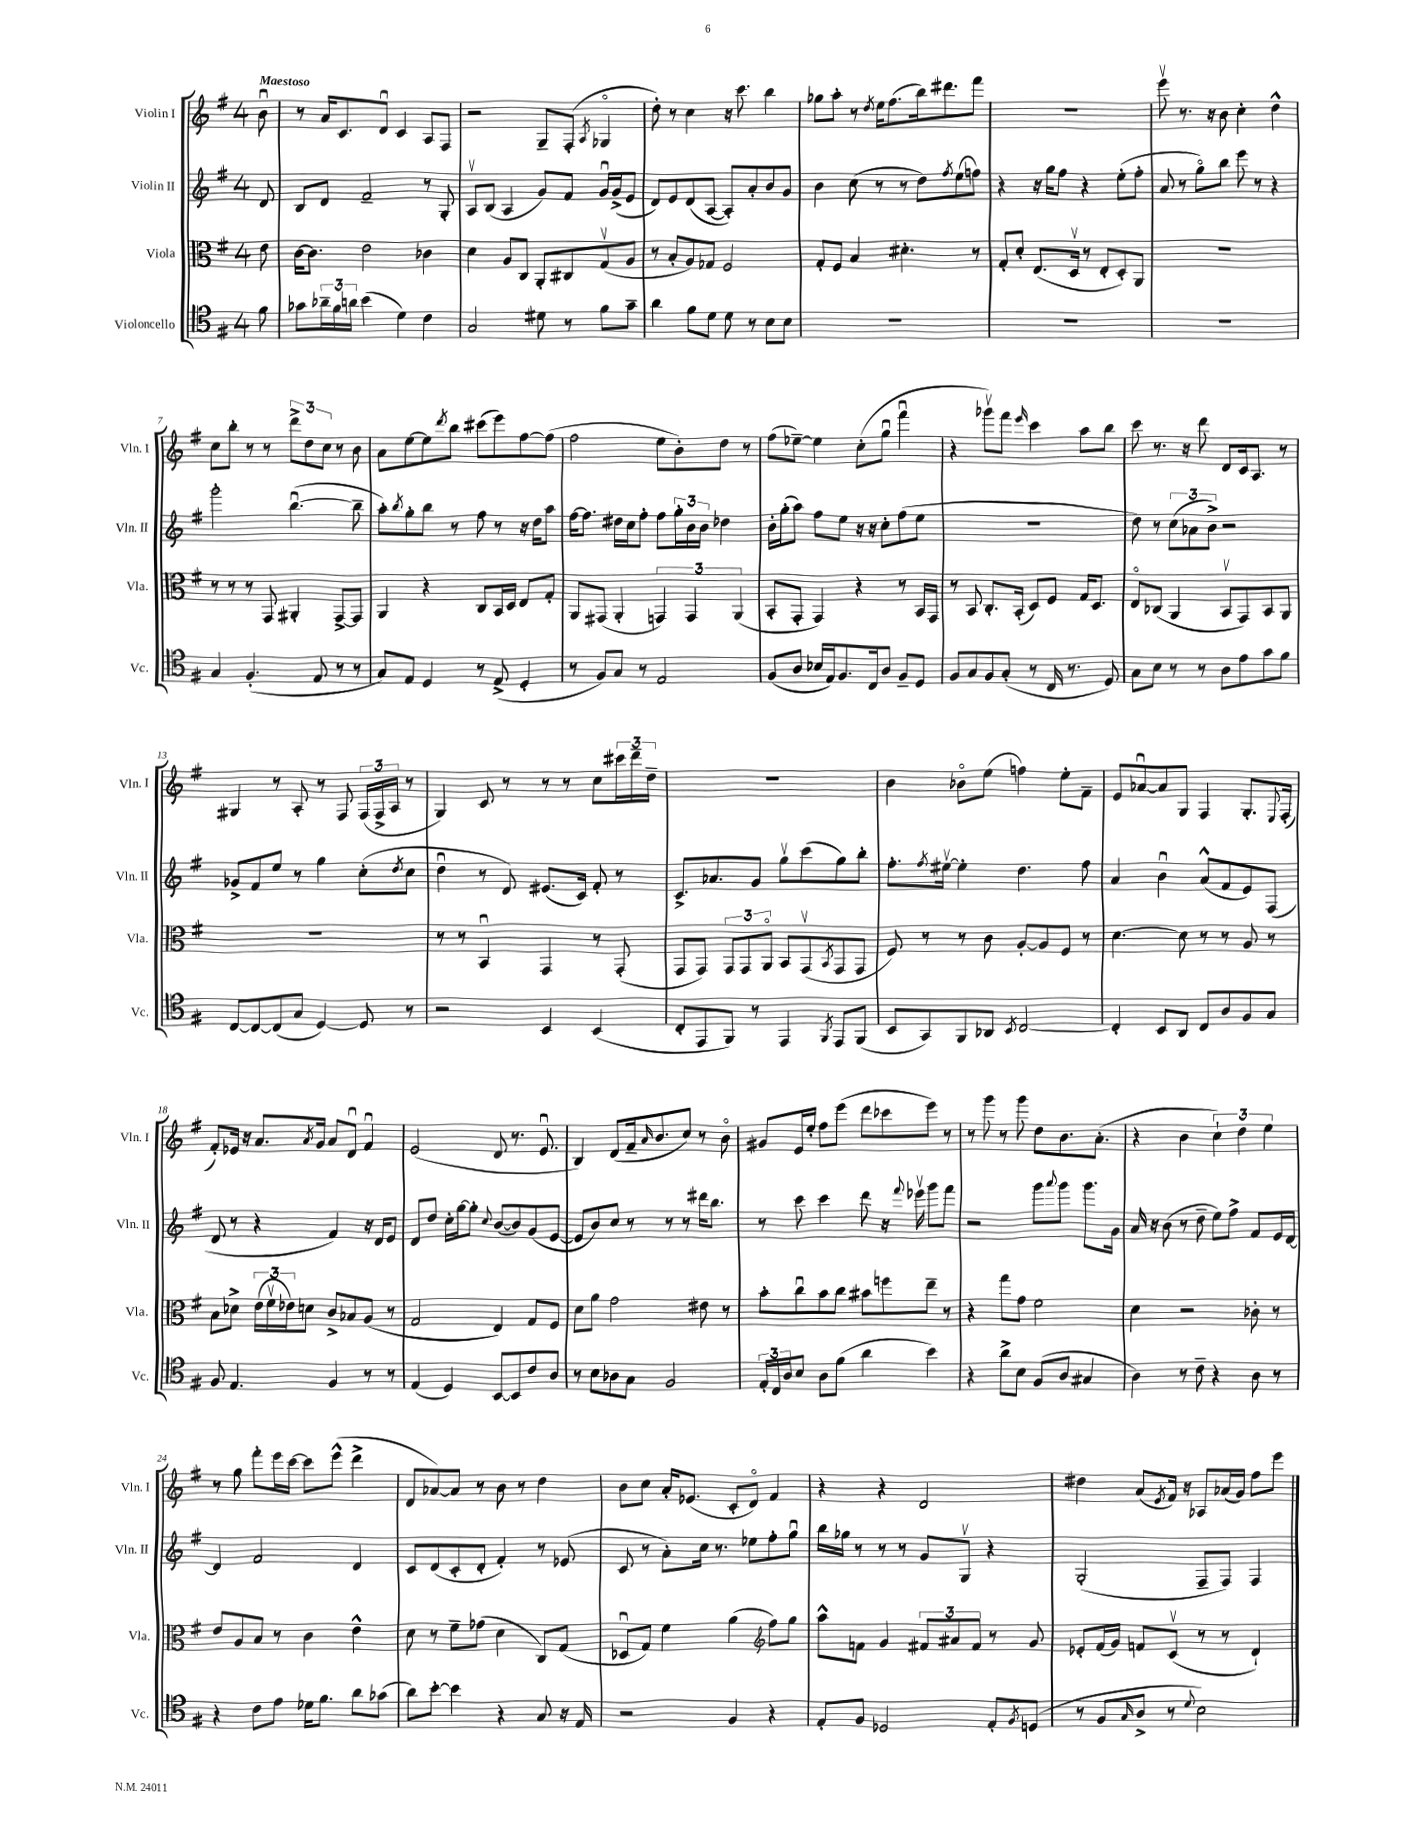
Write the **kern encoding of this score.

**kern	**kern	**kern	**kern
*staff4	*staff3	*staff2	*staff1
*clefC4	*clefC3	*clefG2	*clefG2
*k[f#]	*k[f#]	*k[f#]	*k[f#]
*M4/4	*M4/4	*M4/4	*M4/4
8f#\	8e\	8d/	8bu\
=	=	=	=
8g-\L	[16c\LK	8B/L	8r
.	8.c\]J	.	.
24a-~\L	.	8d/J	16a/LK
24f#\	.	.	.
.	.	.	8.c/
24a\JJ	.	.	.
(4b\	2e\	2f#~/	.
.	.	.	8du/J
4d\)	.	.	4c/
4c\	4c-\	8r	8A/L
.	.	8G'/	8F#/J
=	=	=	=
2G/	4d\	8Av/L	2r
.	.	(8B/J	.
.	8A/L	4A/	.
.	8C/J	.	.
8d#\	8AA'/L	8g/L)	8G~/L
8r	8C#/	8f#/J	(8F#'/J
.	.	.	8qA/
8f#\L	(8Gv/	16gu/LL	4G-o/
.	.	(16g^/J	.
8g~\J	8A/J	8e/J	.
=	=	=	=
4a\	8r	8d/L)	8dd'\)
.	8B'/L	8e/	8r
8f#\L	8A/)	(8d/	4cc\
8d\J	8G-/J	[8A/J	.
8d\	2F#/	8A'/]L)	16r
.	.	.	8.ccc\
8r	.	8a'/	.
8B\L	.	8b/	4bb\
8B\J	.	8g/J	.
=	=	=	=
1r	8G'/L	4b\	8gg-\L
.	8F#/J	.	8aa'\J
.	4B/	(8cc\	8r
.	.	.	8qdd/
.	.	8r	16ee\LK
.	.	.	(8.ff#\
.	4.d#'\	8r	.
.	.	8dd\L)	16bb\k)
.	.	.	8.ddd#\
.	.	8qff#/	.
.	.	(8ee\	.
.	8r	8ff\J)	8fff#\J
=	=	=	=
1r	8G'/L	4r	1r
.	8d'/J	.	.
.	(8.E/L	16r	.
.	.	16gg\LK	.
.	.	8ff#\J	.
.	16Dv/Jk	.	.
.	8r	4r	.
.	8E'/L	.	.
.	8D'/)	(8ee'\L	.
.	8AA/J	8ff#'\J	.
=	=	=	=
1r	1r	8a/	8eeev\
.	.	8r	8.r
.	.	8ggo\L)	.
.	.	.	16r
.	.	8bb\J	8b\
.	.	8eee\	4cc'\
.	.	8r	.
.	.	4r	4dd^^\
=	=	=	=
4G/	8r	2ggg'\	8cc\L
.	8r	.	8bb'\J
(4.F#'/	8r	.	8r
.	8GG/	.	8r
.	4AA#'/	([4.bbu\	12ddd^\L
.	.	.	12dd\
8E/	.	.	.
.	.	.	12cc\J
8r	[8GG^/L	.	8r
8r	8GG/]J	8bb~\]	8b\
=	=	=	=
8G/L)	4AA/	8aa'\L)	8a\L
.	.	8qbb/	.
8E/J	.	8gg'\	[8ee\
4D/	4r	8bb\J	8ee\]
.	.	.	8qddd/
.	.	8r	8bb\J
8r	8C/L	8ff#\	(8ccc#\L
(8E^/	16BB/L	8r	8eee\)
.	16D/JJ	.	.
4D'/	8E/L	16r	[8ff#\
.	.	16dd\LK	.
.	8G'/J	8aa\J	(8ff#\]J
=	=	=	=
8r	8AA/L	[16ff#\LK	2ff#\
.	.	8.ff#\]J	.
8F#/L)	(8GG#/J	.	.
8G/J	4AA'/	16dd#\LL	.
.	.	16cc\J	.
8r	.	8ff#'\J	.
2E/	6GG/)	8ff#\L	8ee\L
.	.	24gg'\L	8b'\)
.	6GG/	24b\	.
.	.	24b\JJ	.
.	.	4dd-\	8dd\J
.	(6AA/	.	.
.	.	.	8r
=	=	=	=
(8F#/L	8BB'/L	16b'\LL	(8ff#\L
.	.	(16gg'\J	.
8A/J	8GG'/J	8aa\J)	[8ee-~\J)
16B-/LL	4GG/)	8ff#\L	4ee-\]
16E/J)	.	.	.
8.F#/	.	8ee\J	.
.	4r	16r	(8cc'\L
16C/k	.	16r	.
8A/J	.	8cc'\L	8ggu\J
8F#~/L	8r	(8ff#\	4fff#u\
8D/J	16BB/LL	8ee\J	.
.	16GG/JJ	.	.
=	=	=	=
8F#/L	8r	1r	4r
8G/	8BB/	.	.
8F#/	8.C'/L	.	8ggg-v\L)
(8G'/J	.	.	8fff#\J
.	(16BB'/Jk	.	.
.	.	.	16qqeee/
8r	8D/L)	.	4ccc\
16C/	8F#/J	.	.
8.r	.	.	.
.	16G/LK	.	8aa\L
.	8.D/J	.	.
8D/)	.	.	8bb\J
=	=	=	=
8G\L	8Eo/L	8dd\)	8ccc\
8B\J	(8C-/J	8r	8.r
8r	4AA/	(12cc\L	.
.	.	.	16r
.	.	12a-\	.
8r	.	.	8ddd\
.	.	12b^\J)	.
8A\L	8BBv/L	2r	8d/L
8e\	8GG/)	.	16c/k
.	.	.	8.A/J
8g\	8BB/	.	.
8f#\J	8AA/J	.	8r
=	=	=	=
[8C/L	1r	8g-^/L	4G#/
8C/_	.	8f#/	.
(8C/]	.	8ee/J	8r
8G/J	.	8r	8A'/
[4D/)	.	4gg\	8r
.	.	.	8F#/
8D/]	.	(8cc'\L	(24F#/LL
.	.	.	24F#^/
.	.	.	24A/JJ
.	.	8qdd/	.
8r	.	8cc\J	8r
=	=	=	=
2r	8r	4ddu\	4G/)
.	8r	.	.
.	4BBu/	8r	8c/
.	.	8d/)	8r
4BB/	4GG/	(8.e#/L	8r
.	.	.	8r
.	.	16c/Jk)	.
(4BB/	8r	8f#'/	8cc\L
.	(8GG'/	8r	24ccc#\L
.	.	.	24ddd~\
.	.	.	24dd~\JJ
=	=	=	=
8C'/L	8GG/L	8.c^/L	1r
8EE/	8GG/J)	.	.
.	.	8.a-/	.
8FF#/J)	12GG/L	.	.
.	12GG/	.	.
8r	.	8g/J	.
.	12AAo/J	.	.
4EE/	8BB/L	8ggv\L	.
.	(8GGv/	(8ccc\	.
8qFF#/	8qBB/	.	.
8EE/L	8GG/	8gg\)	.
(8FF#/J	8GG/J	8bb'\J	.
=	=	=	=
8BB/L	8F#/)	8.ff#'\L	4b\
8GG/)	8r	.	.
.	.	8qff#/	.
.	.	[16ee#v\Jk	.
8FF#/	8r	4ee#'\]	8b-o\L
8AA-/J	8c\	.	(8ee\J
8qBB/	.	.	.
[2C/	[8A'/L	4.dd\	4ff\)
.	8A/]	.	.
.	8F#/J	.	8ee'\L
.	8r	8ff#\	8f#~\J
=	=	=	=
4C'/]	[4.d\	4a/	8e/L
.	.	.	[8a-u/
8BB/L	.	4bu\	8a-/]
8AA/J	8d\]	.	8G/J
8C/L	8r	(8a^^/L	4F#/
8A/	8r	8f#/	.
8F#/	8A/	8e/)	8.G'/L
8G/J	8r	(8F#/J	.
.	.	.	8qqE/
.	.	.	(16F#'/Jk
=	=	=	=
8F#/	8B\L	8d/	8f#'/L)
4.E/	8d-^\J	8r	16e-/Jk
.	.	.	16r
.	(24e\LL	4r	8.a/L
.	24f#v\	.	.
.	24e-\J)	.	.
.	8d\J	.	.
.	.	.	8qa/
.	.	.	16g/Jk
4F#/	8c^/L	4f#/)	8a/L
.	8B-/	.	8du/J
8r	(8A/J	16r	4f#u/
.	.	16d/LK	.
8r	8r	8e/J	.
=	=	=	=
(4E/	2G/	8d/L	(2e/
.	.	8dd/J	.
4D/)	.	16cc'\LL	.
.	.	[16gg\J	.
.	.	8gg'\]J	.
.	.	8qqcc/	.
[8BB/L	4E/)	([8b/L	8d/
8BB/]	.	8b/])	8.r
8c/	8G/L	(8g/	.
.	.	.	8.eu/
8A/J	8F#/J	[8e/J	.
=	=	=	=
8r	8d\L	8e/]L	4B/)
8B\L	8a\J	8b/)	.
8A-\	2g\	8cc/J	(8d/L
8G\J	.	8r	16f#~/k
.	.	.	16qqa/
.	.	.	8.b/
2F#/	.	8r	.
.	.	8r	8cc/J)
.	8e#\	16ddd#\LK	8r
.	.	8.bb\J	.
.	8r	.	8bo\
=	=	=	=
24E'/LL	8b'\L	8r	8g#/L
24C/	.	.	.
24A/J	.	.	.
8B/J	8ccu\	8ccc\	16e/L
.	.	.	16ee'/JJ
8A\L	8b\	4ccc\	8ff#\L
(8f#\J	8cc\J	.	(8eee\J
4a\	8b#\L	8ddd\	8ddd\L
.	8ff\	16r	8ccc-\
.	.	8qqfff#/	.
.	.	16eee-v\	.
4b\)	8ee~\J	8ggg\L	8eee\J)
.	8r	8fff#\J	8r
=	=	=	=
4r	4r	2r	8r
.	.	.	8ggg\
8a^\L	8gg\L	.	8r
8B\J	8g\J	.	8ggg\
(8F#/L	2f#\	8ggg\L	8dd\L
.	.	8qqaaa/	.
8A/J	.	8ggg\J	8.b\
4G#/	.	8.ggg\L	.
.	.	.	(8.a'\J
.	.	16g\Jk	.
=	=	=	=
4A\)	4d\	16a/	4r
.	.	16r	.
.	.	(8b\	.
8r	2r	8r	4b\
8c~\	.	8dd~\	.
4r	.	8ee\L)	6cc`\)
.	.	8ff#^\J	.
.	.	.	6dd\
8A\	8c-'\	8f#/L	.
.	.	.	6ee\
8r	8r	16e/L	.
.	.	[16d/JJ	.
=	=	=	=
4r	8e/L	4d/]	8r
.	8A/	.	8gg\
8c\L	8B/J	2f#/	8fff#'\L
8e\J	8r	.	16eee\L
.	.	.	[16ccc\JJ
16d-\LK	4c\	.	8ccc\]L
8.f#\J	.	.	.
.	.	.	(8eee^^\J
8a\L	4e^^\	4d/	4ddd^\
(8g-\J	.	.	.
=	=	=	=
8a\L)	8d\	8c/L	8d/L
[8b'\J	8r	(8d/	[8a-/)
4b\]	8f#~\L	8c'/	8a-/]J
.	(8g-\J	8d'/J	8r
4r	4d\	4f#'/)	8b\
.	.	.	8r
8G/	8C/L)	8r	4dd\
16r	(8G/J	(8e-/	.
16E/	.	.	.
=	=	=	=
2r	8D-u/L	8c/	8b\L
.	8G/J)	8r	8cc\J
.	4f#\	8a'\L)	16a'/LK
.	.	.	(8.e-/J
.	.	16cc\Jk	.
.	.	8.r	.
4F#/	(4a\	.	8c'/L
.	.	8ee-\L	8do/J)
*	*clefG2	*	*
4r	8ff#\L)	8ff#'\	4f#/
.	8gg\J	8ggu\J	.
=	=	=	=
8E'/L	8aa^^\L	16bb\LL	4r
.	.	16gg-\JJ	.
8F#/J	8f\J	8r	.
2D-/	4g/	8r	4r
.	.	8r	.
.	12f#/L	8g/L	2d/
.	12a#/	.	.
.	.	8Gv/J	.
.	12f#/J	.	.
8E'/L	8r	4r	.
8qF#/	.	.	.
(8D/J	8g/	.	.
=	=	=	=
8r	8e-'/L	(2G'/	4dd#\
8F#/L	(16f#/L	.	.
.	16g/JJ)	.	.
16qqG/	.	.	.
8A^/J	8f/L	.	(8a/L
.	.	.	8qe/
8r	(8cv/J	.	16f#/Jk)
.	.	.	16r
8qqd/	.	.	.
2B\)	8r	8F#~/L	8A-/L
.	8r	8F#/J)	(16a-/L
.	.	.	16g/JJ)
.	4d`/)	4F#/	8ff#\L
.	.	.	8eee\J
==	==	==	==
*-	*-	*-	*-
